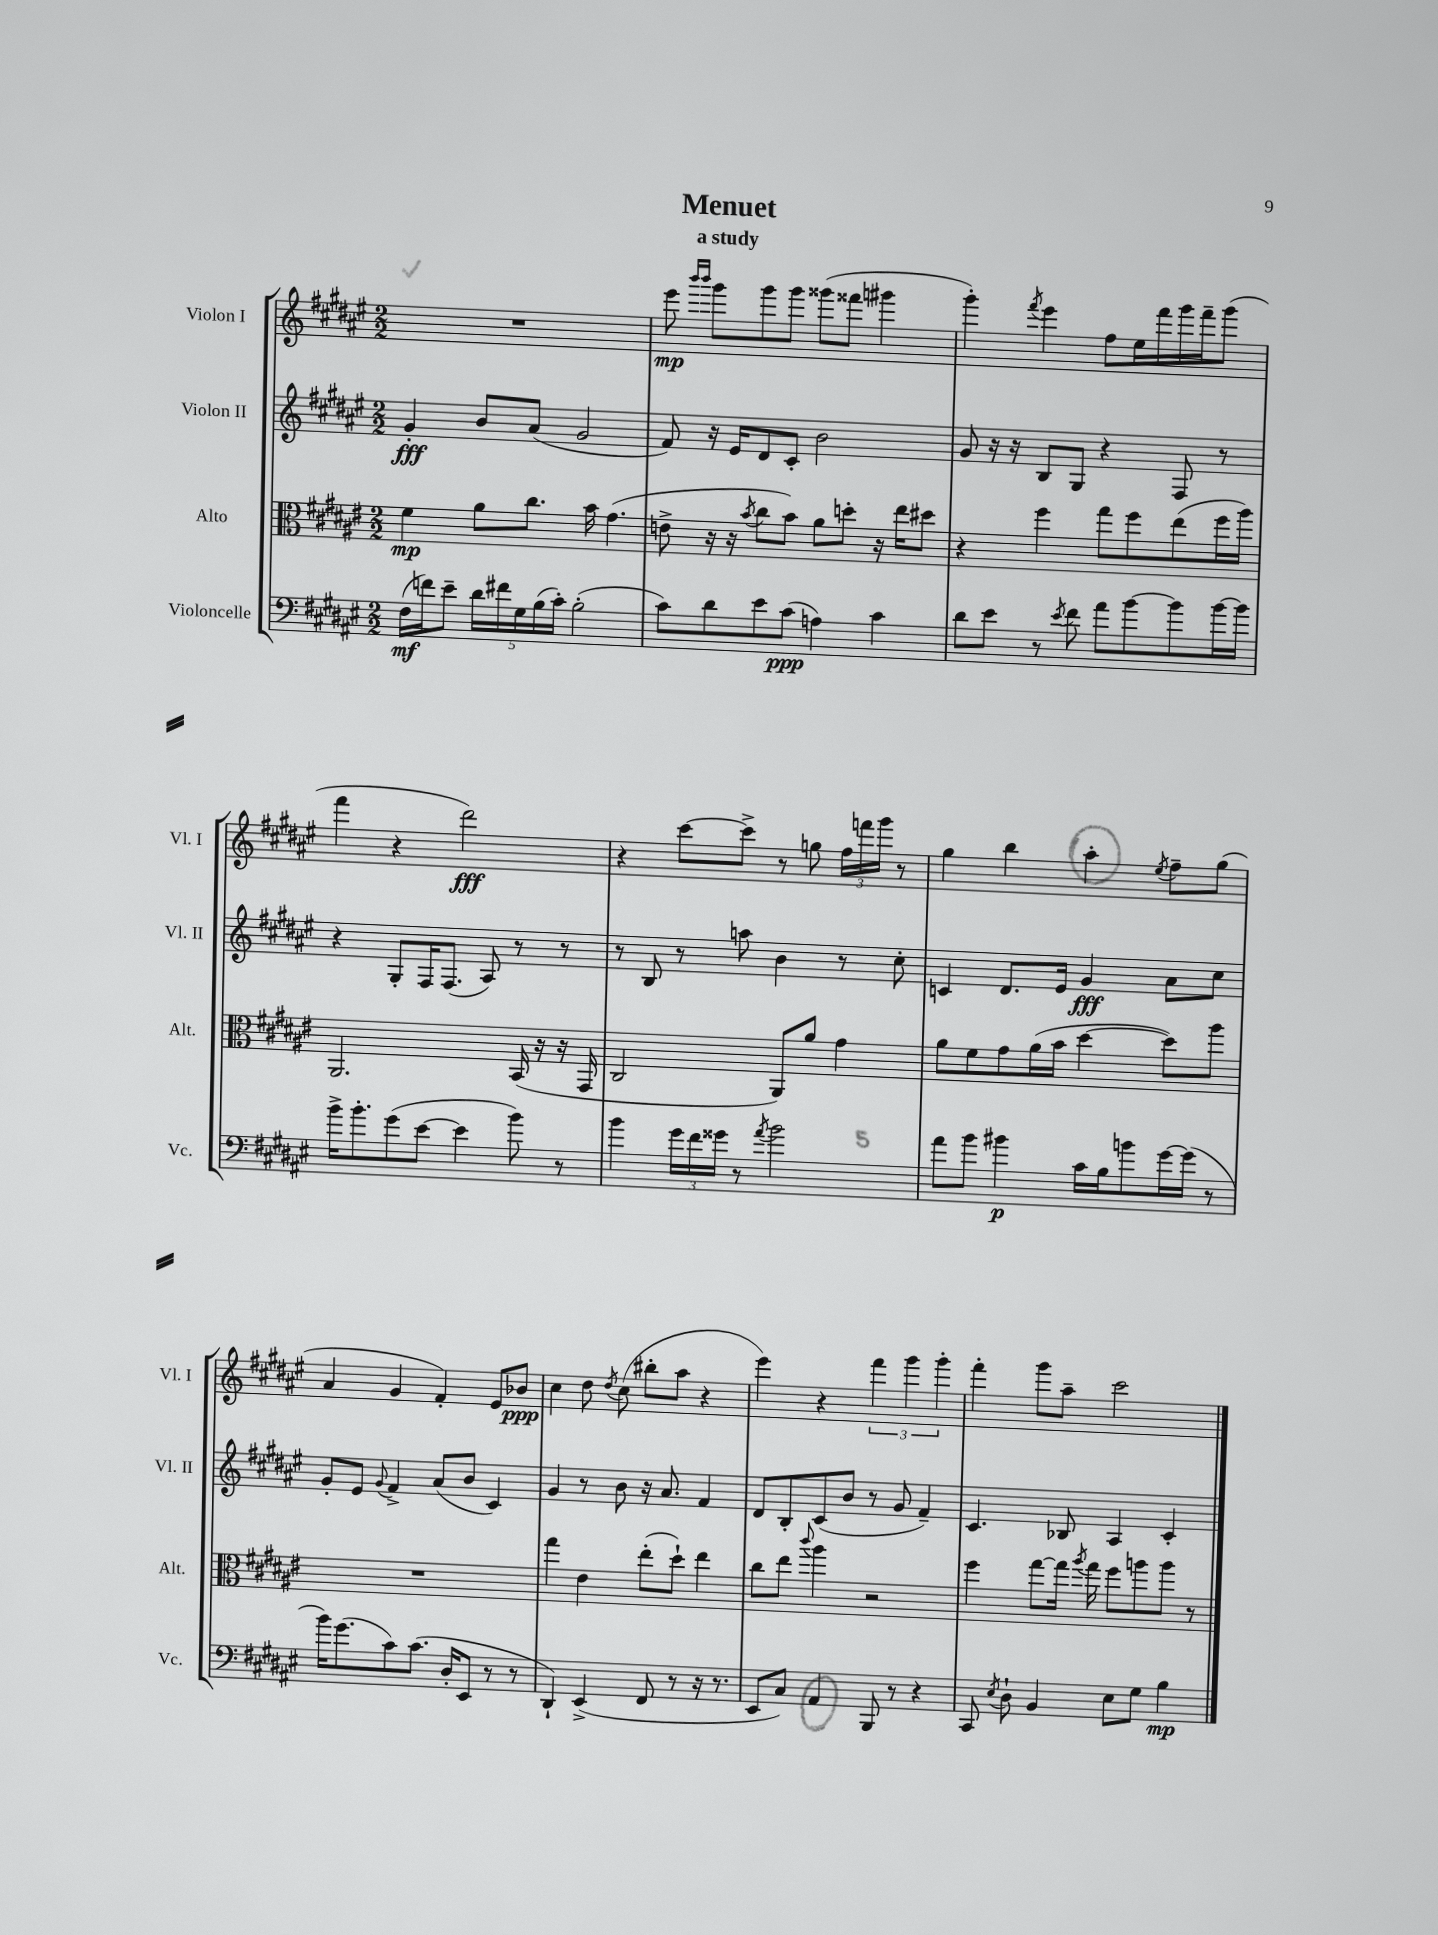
\header { title = "Menuet" subtitle = "a study" }
<<
\new StaffGroup <<
\new Staff = "s0" \with { instrumentName = "Violon I" shortInstrumentName = "Vl. I" } {
    \clef treble \key fis \major \numericTimeSignature \time 2/2
    \autoBeamOff R1 |
    eis'''8\mp \grace { b'''16[ b'''16] } gis'''8[ gis'''8 gis'''8] gisis'''8[( fisis'''8] gis'''4 |
    gis'''4-.) \acciaccatura { fis'''8 } eis'''4 fis''8[ eis''16 fis'''16 gis'''16 fis'''16-- gis'''8]( |
    fis'''4 r4 dis'''2\fff) |
    r4 cis'''8[~ cis'''8]-> r8 g''8 \tuplet 3/2 { fis''16[ f'''16 gis'''16] } r8 |
    gis''4 b''4 ais''4-. \acciaccatura { eis''8 } fis''8[-- gis''8]( |
    ais'4 gis'4 fis'4-.) eis'8[ bes'8]\ppp |
    cis''4 dis''8 \acciaccatura { dis''8 } cis''8( bis''8[-. ais''8] r4 |
    eis'''4) r4 \tuplet 3/2 { fis'''4 gis'''4 gis'''4-. } |
    fis'''4-. gis'''8[ ais''8]-- cis'''2 \bar "|." |
}
\new Staff = "s1" \with { instrumentName = "Violon II" shortInstrumentName = "Vl. II" } {
    \clef treble \key fis \major \numericTimeSignature \time 2/2
    \autoBeamOff gis'4-.\fff b'8[ ais'8]( gis'2 |
    fis'8) r16 eis'16[ dis'8 cis'8]-. b'2 |
    gis'8 r16 r16 b8[ gis8] r4 fis8 r8 |
    r4 gis8[-. fis16 fis8.]( ais8) r8 r8 |
    r8 b8 r8 a''8 b'4 r8 cis''8-. |
    c'4 dis'8.[ eis'16] gis'4\fff ais'8[ cis''8] |
    gis'8[-. eis'8] \appoggiatura { gis'8 } fis'4-> ais'8[( b'8] cis'4) |
    gis'4 r8 b'8 r16 ais'8. fis'4 |
    dis'8[ b8-. cis'8( b'8] r8 gis'8 fis'4--) |
    cis'4. bes8 ais4 cis'4-. \bar "|." |
}
\new Staff = "s2" \with { instrumentName = "Alto" shortInstrumentName = "Alt." } {
    \clef alto \key fis \major \numericTimeSignature \time 2/2
    \autoBeamOff fis'4\mp ais'8[ cis''8.] b'16 gis'4.( |
    e'8-> r16 r16 \acciaccatura { b'8 } cis''8[ b'8]) ais'8[ d''8]-. r16 eis''16[ dis''8] |
    r4 fis''4 gis''8[ fis''8 eis''8( fis''16 ais''16]) |
    ais,2. b,16( r16 r16 gis,16 |
    cis2 ais,8[) ais'8] gis'4 |
    ais'8[ fis'8 gis'8 ais'16( b'16] dis''4~ dis''8[) ais''8] |
    R1 |
    gis''4 eis'4 eis''8[-.( dis''8]-!) eis''4 |
    cis''8[ eis''8] \appoggiatura { cis'''8 } ais''4 r2 |
    fis''4 gis''8[~ gis''16] \acciaccatura { ais''8 } gis''16 fis''8[ a''8 a''8] r8 \bar "|." |
}
\new Staff = "s3" \with { instrumentName = "Violoncelle" shortInstrumentName = "Vc." } {
    \clef bass \key fis \major \numericTimeSignature \time 2/2
    \autoBeamOff fis16[\mf( f'16) eis'8]-- \tuplet 5/4 { dis'16[ fis'16 gis16 b16( cis'16]-.) } b2-.( |
    cis'8[) dis'8 eis'8 cis'8]\ppp( a4) cis'4 |
    dis'8[ eis'8] r8 \acciaccatura { eis'8 } fis'8 ais'8[ b'8~ b'8 b'16~ b'16] |
    b'16[-> b'8.-. gis'8( eis'8]~ eis'4 b'8) r8 |
    b'4 \tuplet 3/2 { gis'16[ fis'16 gisis'16] } r8 \acciaccatura { ais'8 } b'2 |
    ais'8[ b'8] bis'4\p cis'16[ b16 b'8 gis'16~ gis'16]( r8 |
    b'16[) gis'8.( cis'8) cis'8.]( dis16[-. eis,8] r8 r8 |
    dis,4-!) eis,4->( fis,8 r8 r16 r8. |
    eis,8[ cis8]) ais,4 b,,8 r8 r4 |
    cis,8 \acciaccatura { eis8 } dis8-! b,4 eis8[ gis8] b4\mp \bar "|." |
}
>>
>>
\layout { \context { \Score \remove "Bar_number_engraver" } }
